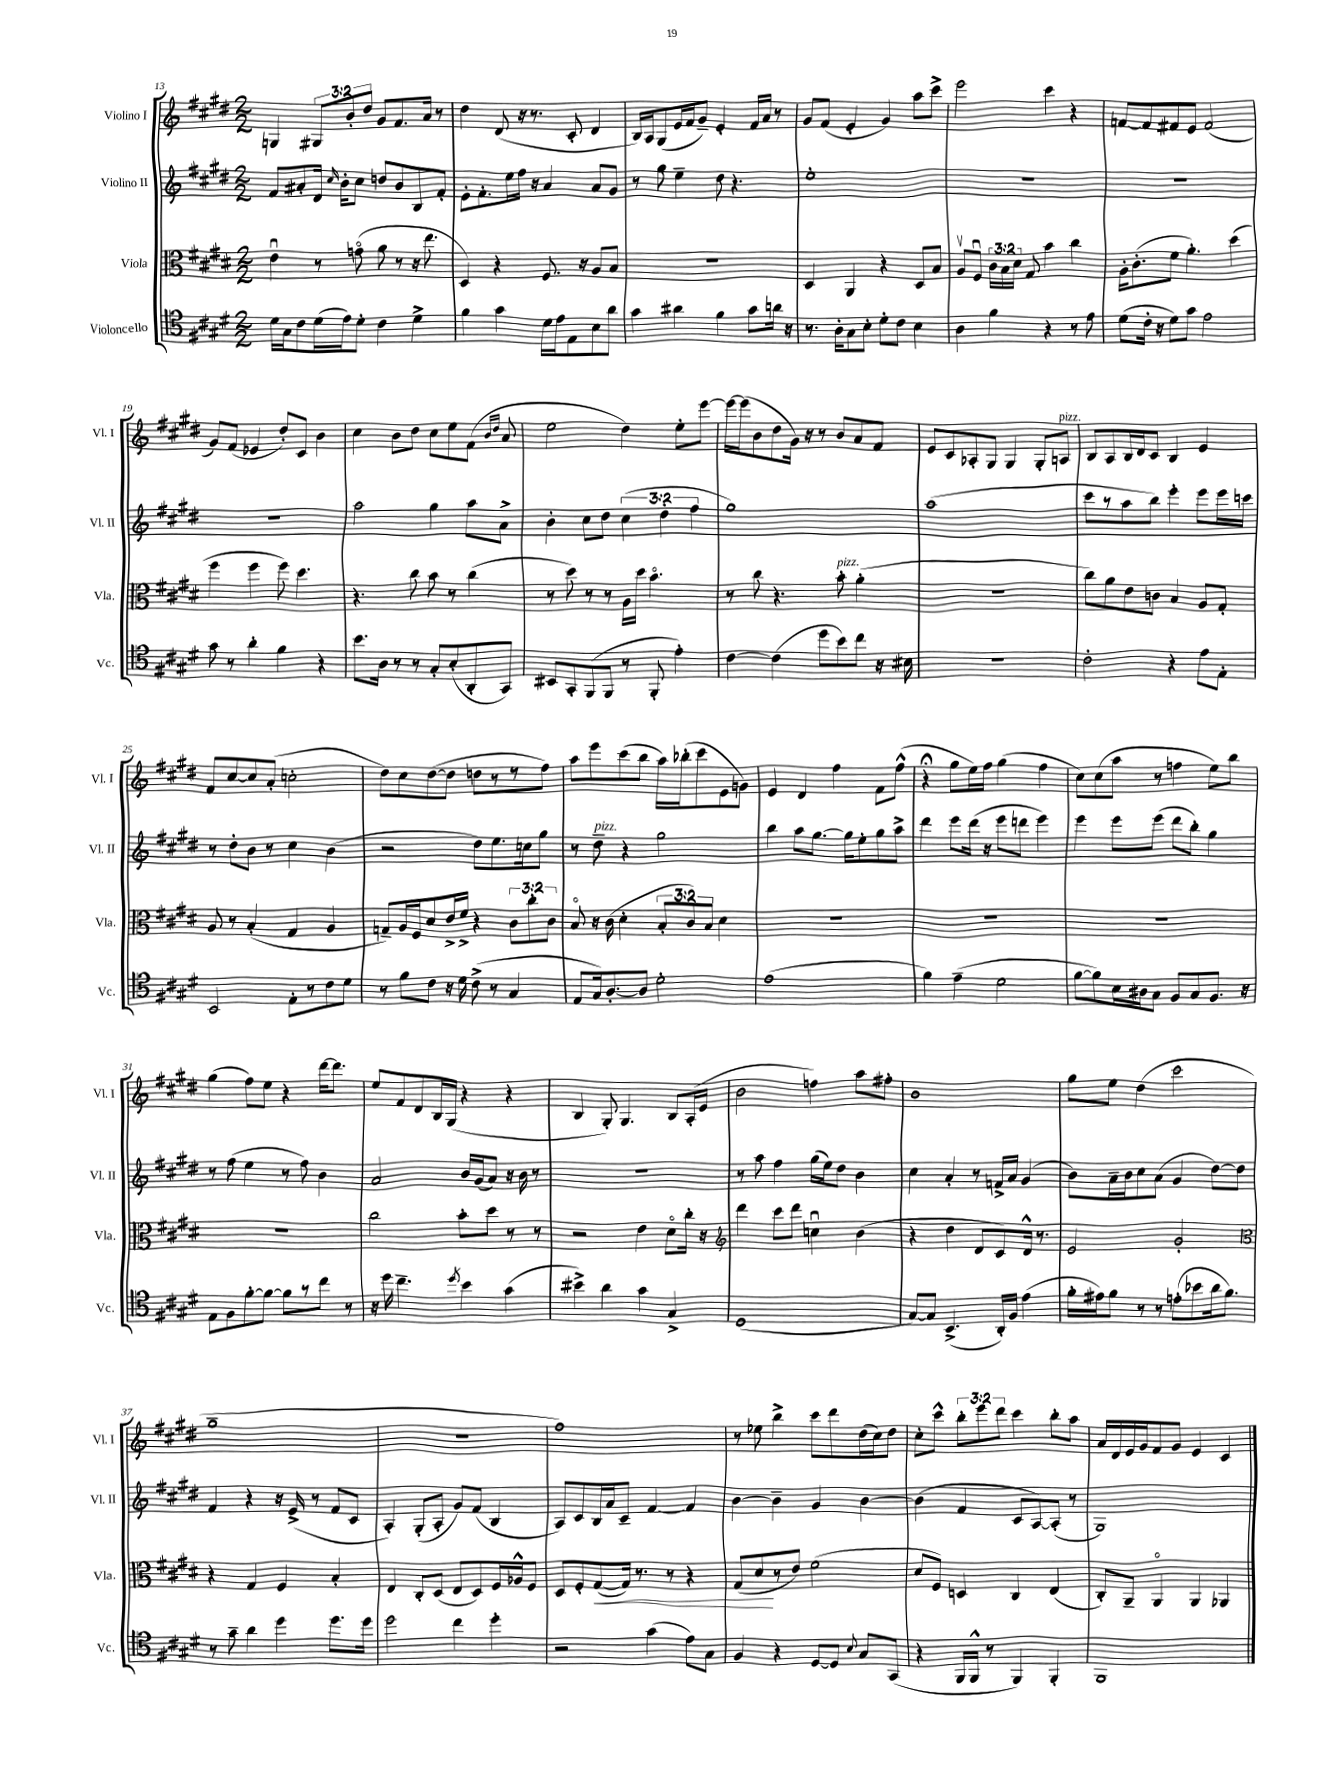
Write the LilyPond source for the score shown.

<<
\new StaffGroup <<
\new Staff = "s0" \with { instrumentName = "Violino I" shortInstrumentName = "Vl. I" } {
    \clef treble \key e \major \numericTimeSignature \time 2/2 \override Staff.TupletNumber.text = #tuplet-number::calc-fraction-text
    \autoBeamOff g4 \tuplet 3/2 { gis8[ b'8-. dis''8] } gis'8[ fis'8. a'16] r8 |
    dis''4 dis'8( r16 r8. cis'8-. dis'4 |
    b16[) a16 gis8( e'16 fis'16 gis'8]--) e'4-. fis'16[ a'16] r8 |
    gis'8[ fis'8]( e'4-. gis'4) a''8[ cis'''8]-> |
    e'''2 cis'''4 r4 |
    f'8[~ f'8 fis'8 e'8] fis'2( |
    gis'8[) fis'8]( ees'4 dis''8[-.) cis'8] b'4 |
    cis''4 b'8[ dis''8] cis''8[ e''8 fis'8]( \grace { b'16[ dis''16] } a'8 |
    e''2 dis''4) e''8[-. e'''8]~ |
    e'''16[~ e'''16( b'8 dis''8 gis'16]) r16 r8 b'8[ a'8 fis'8] |
    e'8[ cis'8 aes8-. gis8] gis4 gis8[-. a8]^\markup { \italic "pizz." } |
    b8[ a8 b16 dis'16 cis'8] b4 e'4 |
    fis'8[ cis''8~ cis''8 a'8]-.( c''2-. |
    dis''8[) cis''8 dis''8~( dis''8] d''8[ r8 r8 fis''8]) |
    a''8[ e'''8 cis'''8( b''8] a''16[) bes''16-.( cis'''8 e'8 g'8]) |
    e'4 dis'4 fis''4 fis'8[ fis''8]-^( |
    r4\fermata gis''8[ e''16) fis''16] gis''4( fis''4 |
    cis''8[) cis''8( a''8] r8 f''4 e''8[) b''8] |
    gis''4( fis''8[) e''8] r4 dis'''16[~ dis'''8.] |
    e''8[ fis'8 dis'8 b16 gis16]( r4 r4 |
    b4 gis8-.) gis4. b8[ a16-.( e'16] |
    b'2 f''4) a''8[ fis''8]-. |
    b'1 |
    gis''8[ e''8] dis''4( cis'''2 |
    gis''1-- |
    r1 |
    fis''1) |
    r8 ees''8 b''4-> cis'''8[ dis'''8 dis''16( cis''16) dis''8] |
    cis''8[-. cis'''8]-^ \tuplet 3/2 { b''8[-. e'''8 dis'''8] } cis'''4 b''8[-. a''8] |
    a'16[ dis'16 e'16 gis'16 fis'8 gis'8] e'4 cis'4 \bar "|." |
}
\new Staff = "s1" \with { instrumentName = "Violino II" shortInstrumentName = "Vl. II" } {
    \clef treble \key e \major \numericTimeSignature \time 2/2 \override Staff.TupletNumber.text = #tuplet-number::calc-fraction-text
    \autoBeamOff fis'8[ ais'8-. dis'16] \grace { cis''16 } b'16[-. cis''8] d''8[ b'8 b8 fis'8]-. |
    e'8[-. fis'8.-. e''16 fis''16] r16 a'4 a'8[ gis'8] |
    r8 gis''8 e''4-- dis''8 r4. |
    e''1-. |
    R1 |
    R1 |
    R1 |
    a''2 gis''4 a''8[ a'8]-> |
    b'4-. cis''8[ dis''8] \tuplet 3/2 { cis''4( dis''4-. fis''4 } |
    gis''1) |
    a''1( |
    cis'''8[ r8 a''8 b''8]) e'''4-. e'''8[ e'''16 c'''16] |
    r8 dis''8[-. b'8] r8 cis''4 b'4( |
    r2 dis''8[) e''8. c''16 gis''8] |
    r8 dis''8--^\markup { \italic "pizz." } r4 gis''2 |
    b''4 a''8[ gis''8.]~ gis''16[ e''8-. gis''8 a''8]-> |
    dis'''4 e'''8[ dis'''16]( r16 e'''8[ d'''8] e'''4) |
    e'''4 e'''8[ e'''8]( dis'''8[ b''8]-.) gis''4 |
    r8 fis''8( e''4 r8 fis''8) b'4 |
    a'2 b'16[ gis'16( a'8]) r16 b'16 r8 |
    r1 |
    r8 a''8 fis''4 gis''16[( e''16) dis''8] b'4 |
    cis''4 a'4-. r8 f'16[-> a'16] gis'4( |
    b'8[) a'16-- b'16 cis''8 a'8]( gis'4 dis''8[~) dis''8] |
    fis'4 r4 r16 e'16->( r8 fis'8[ cis'8] |
    a4-.) gis8[-.( a8]-. gis'8[) fis'8]( b4 |
    a8[) cis'8 b16 a'16 cis'8]-- fis'4~ fis'4 |
    b'4~ b'4-- gis'4 b'4~ |
    b'4( fis'4 cis'8[ a8~) a8]-.( r8 |
    gis1) \bar "|." |
}
\new Staff = "s2" \with { instrumentName = "Viola" shortInstrumentName = "Vla." } {
    \clef alto \key e \major \numericTimeSignature \time 2/2 \override Staff.TupletNumber.text = #tuplet-number::calc-fraction-text
    \autoBeamOff e'4\downbow r8 g'8\flageolet( a'8 r8 r16 e''8. |
    dis4) r4 fis8. r16 a8[ b8] |
    r1 |
    dis4 a,4 r4 dis8[ b8] |
    a8[\upbow fis8]\downbow \tuplet 3/2 { cis'16[ b16 dis'16] } gis8 b'4 cis''4 |
    a16[-. cis'8.-.( fis'8] a'4.-.) dis''4( |
    fis''4 fis''4 fis''8) dis''4. |
    r4. cis''8 b'8 r8 cis''4( |
    r8 dis''8) r8 r8 a16[ dis''16] b'4.\flageolet |
    r8 cis''8 r4. b'8-.^\markup { \italic "pizz." } a'4-.( |
    r1 |
    cis''8[) a'8 e'8 c'8] b4 a8[ gis8]-. |
    a8 r8 b4-.( gis4 a4 |
    g8[--) a16 fis16 dis'8 e'16-> fis'16]-> r4 \tuplet 3/2 { cis'8[ cis''8-. cis'8] } |
    b8\flageolet r16 cis'16( dis'4-. \tuplet 3/2 { b8[-. cis'8) b8] } dis'4 |
    R1 |
    R1 |
    R1 |
    R1 |
    cis''2 b'8[-. dis''8] r8 r8 |
    r2 e'4 dis'8[\flageolet cis''16]-. r16 |
    \clef treble dis'''4 cis'''8[ dis'''8] c''4\downbow b'4( |
    r4 dis''4 dis'8[ cis'8) dis'16]-^ r8. |
    e'2 gis'2-. |
    \clef alto r4 gis4 fis4 b4-. |
    e4 cis8[-. dis8]( e8[ dis8) fis16 aes16-^ fis8] |
    dis8[ fis8-. gis8~\<( gis16]) r8. r8 r4 |
    gis8[( dis'8\! r8 e'8]) fis'2( |
    dis'8[ fis8]) d4 cis4 e4( |
    cis8[-.) a,8]-- a,4\flageolet a,4 aes,4 \bar "|." |
}
\new Staff = "s3" \with { instrumentName = "Violoncello" shortInstrumentName = "Vc." } {
    \clef tenor \key e \major \numericTimeSignature \time 2/2
    \autoBeamOff dis'16[ gis16 cis'8 dis'16( e'16) dis'8]-. cis'4 dis'4-> |
    fis'4 gis'4 dis'16[ e'16 e8 b8 a'8] |
    gis'4 ais'4 fis'4 gis'8[ a'16] r16 |
    r8. a16[-. gis8 b8]-. dis'8[-. cis'8] b4 |
    a4 fis'4 r4 r8 e'8 |
    dis'8[( cis'16]-. r16 dis'8[) gis'8] e'2 |
    gis'8 r8 a'4-. fis'4 r4 |
    b'8.[ a16] r8 r8 gis8[-. b8-.( a,8-. gis,8]) |
    bis,8[ gis,8-. fis,8( fis,8] r8 fis,8-. e'4-.) |
    cis'4~ cis'4( dis''8[ b'8) cis''8] r16 bis16 |
    r1 |
    cis'2-. r4 e'8[ e8]-. |
    b,2 e8[-. r8 cis'8 dis'8] |
    r8 fis'8[ cis'8] r16 dis'16 cis'8->( r8 gis4 |
    e8[ gis16) a8.~-. a8] dis'2-. |
    e'1( |
    fis'4) e'4--( dis'2 |
    fis'8[~ fis'8) b16 ais16 gis8] fis8[ gis8 fis8.] r16 |
    e8[ fis8 fis'8~-. fis'8]~ fis'8[ r8 cis''8] r8 |
    r16 dis''16 cis''4.-- \acciaccatura { dis''8 } b'4 gis'4( |
    bis'4->) a'4 gis'4 gis4-> |
    dis1( |
    gis8[~) gis8] b,4.->( a,16[-.) fis16] e'4( |
    fis'16[-. eis'16) fis'8] r8 r8 e'8[-.( bes'8 a'16 fis'8.]) |
    r8 gis'8-- a'4 dis''4 dis''8.[ dis''16] |
    dis''2 cis''4 dis''4-. |
    r2 gis'4( e'8[) gis8] |
    fis4 r4 dis8[~ dis8] \appoggiatura { b8 } gis8[ gis,8]( |
    r4 fis,16[ fis,16]-^ r8 fis,4) fis,4-. |
    fis,1 \bar "|." |
}
>>
>>
\layout { \context { \Score currentBarNumber = #13 } }
